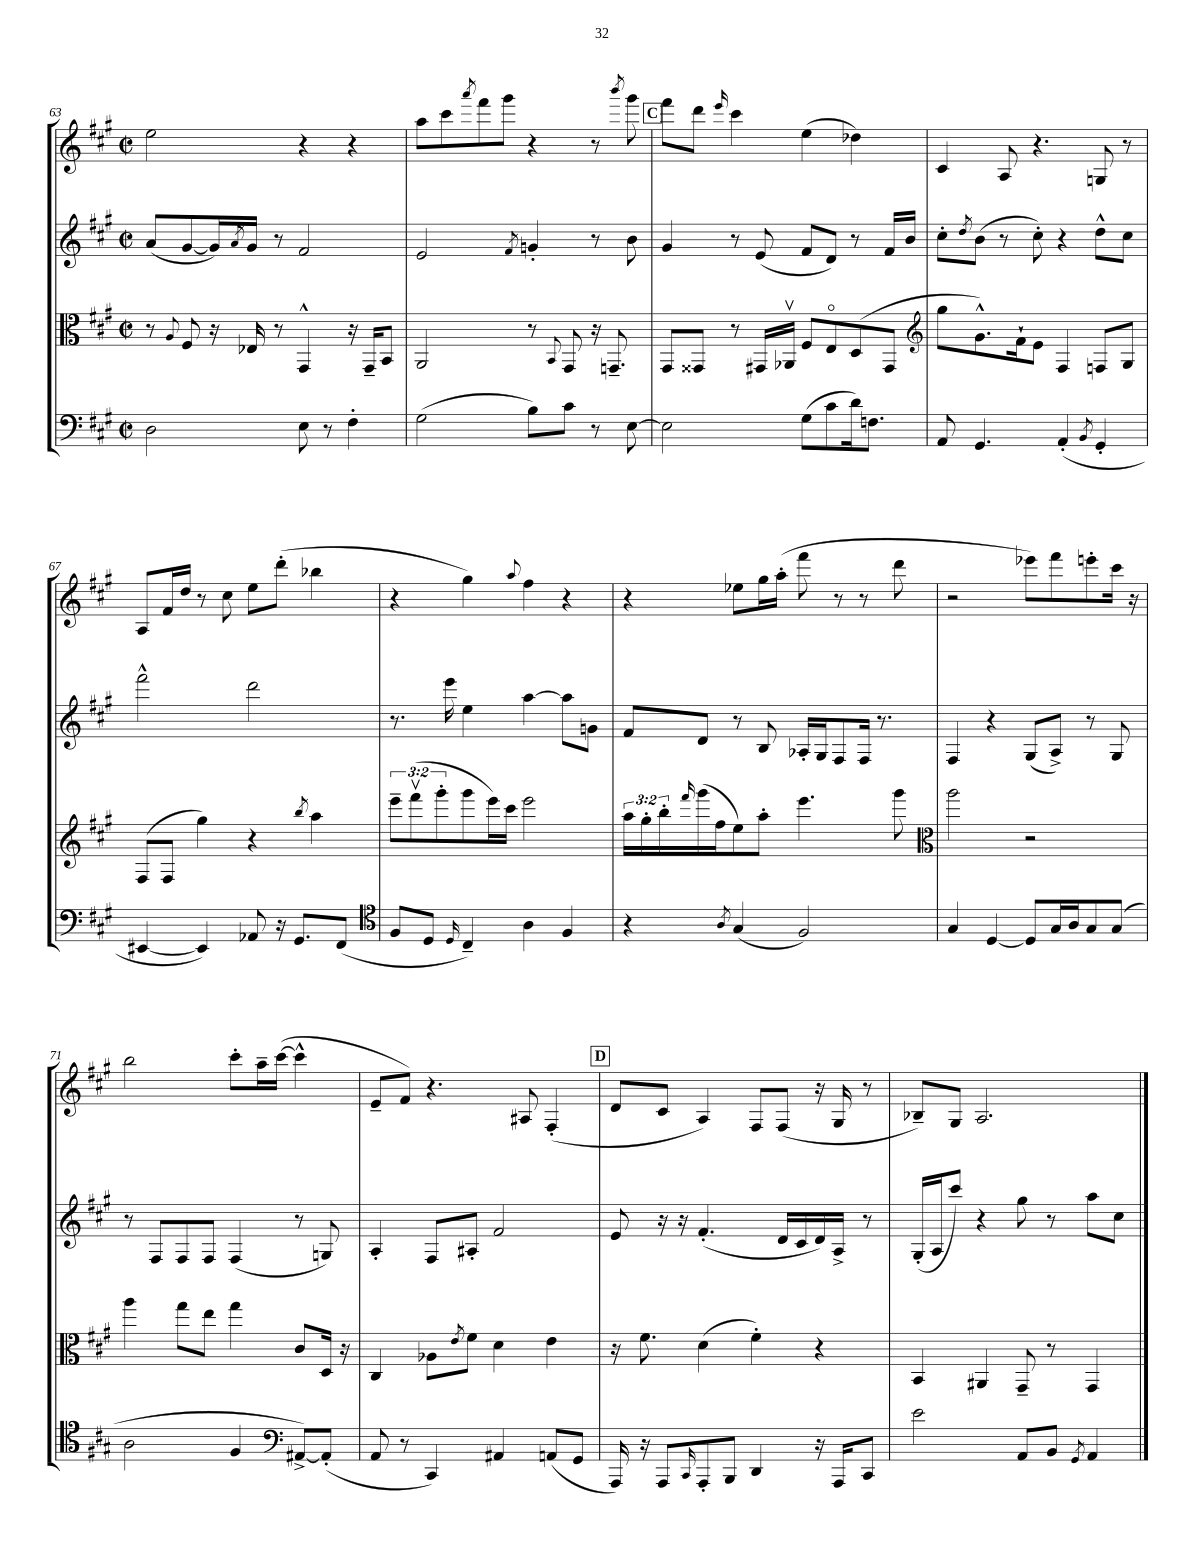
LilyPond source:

<<
\new StaffGroup <<
\new Staff = "s0" {
    \clef treble \key a \major \defaultTimeSignature \time 2/2
    e''2 r4 r4 |
    a''8 cis'''8 \acciaccatura { a'''8 } fis'''8 gis'''8 r4 r8 \acciaccatura { b'''8 } gis'''8 |
    \mark \markup { \box "C" } fis'''8 d'''8 \grace { e'''16 } cis'''4 e''4( des''4) |
    cis'4 a8 r4. g8 r8 |
    a8 fis'16 d''16 r8 cis''8 e''8 d'''8-.( bes''4 |
    r4 gis''4) \appoggiatura { a''8 } fis''4 r4 |
    r4 ees''8 gis''16 a''16-.( fis'''8 r8 r8 d'''8 |
    r2 ees'''8) fis'''8 e'''8-. cis'''16 r16 |
    b''2 cis'''8-. a''16-- cis'''16~( cis'''4-^ |
    e'8-- fis'8) r4. ais8 fis4-.( |
    \mark \markup { \box "D" } d'8 cis'8 a4) fis8 fis8( r16 gis16 r8 |
    bes8--) gis8 a2. \bar "|." |
}
\new Staff = "s1" {
    \clef treble \key a \major \defaultTimeSignature \time 2/2
    a'8( gis'8~ gis'16) \acciaccatura { a'8 } gis'16 r8 fis'2 |
    e'2 \acciaccatura { fis'8 } g'4-. r8 b'8 |
    \mark \markup { \box "C" } gis'4 r8 e'8( fis'8 d'8) r8 fis'16 b'16 |
    cis''8-. \acciaccatura { d''8 } b'8( r8 cis''8-.) r4 d''8-^ cis''8 |
    fis'''2-^ d'''2 |
    r8. e'''16 e''4 a''4~ a''8 g'8 |
    fis'8 d'8 r8 b8 aes16-. gis16 fis8 fis16 r8. |
    fis4 r4 gis8( a8->) r8 gis8 |
    r8 fis8 fis8 fis8 fis4( r8 g8) |
    a4-. fis8 ais8-. fis'2 |
    \mark \markup { \box "D" } e'8 r16 r16 fis'4.-.( d'16 cis'16 d'16) a16-> r8 |
    gis16-.( a16 cis'''8) r4 gis''8 r8 a''8 cis''8 \bar "|." |
}
\new Staff = "s2" {
    \clef alto \key a \major \defaultTimeSignature \time 2/2 \override Staff.TupletNumber.text = #tuplet-number::calc-fraction-text
    r8 \appoggiatura { a8 } fis8 r16 ees16 r8 gis,4-^ r16 gis,16-- b,8 |
    a,2 r8 \appoggiatura { b,8 } gis,8 r16 g,8.-- |
    \mark \markup { \box "C" } gis,8 gisis,8 r8 gis,16 aes,16\upbow fis8 e8\flageolet d8( gis,8 |
    \clef treble gis''8 gis'8.-^) fis'16-! e'8 fis4 f8 gis8 |
    fis8( fis8 gis''4) r4 \acciaccatura { b''8 } a''4 |
    \tuplet 3/2 { e'''8-- fis'''8\upbow( gis'''8-. } gis'''8 e'''16) cis'''16 e'''2 |
    \tuplet 3/2 { a''16 gis''16-. b''16-. } \grace { fis'''16 } gis'''16( fis''16 e''8) a''8-. e'''4. gis'''8 |
    \clef alto a''2 r2 |
    a''4 gis''8 e''8 gis''4 cis'8 d16 r16 |
    cis4 aes8 \acciaccatura { e'8 } fis'8 d'4 e'4 |
    \mark \markup { \box "D" } r16 fis'8. d'4( fis'4-.) r4 |
    b,4 ais,4 gis,8-- r8 gis,4 \bar "|." |
}
\new Staff = "s3" {
    \clef bass \key a \major \defaultTimeSignature \time 2/2
    d2 e8 r8 fis4-. |
    gis2( b8) cis'8 r8 e8~ |
    \mark \markup { \box "C" } e2 gis8( cis'8 d'16) f8. |
    a,8 gis,4. a,4-.( \acciaccatura { b,8 } gis,4-. |
    eis,4~ eis,4) aes,8 r16 gis,8. fis,8( |
    \clef tenor fis8 d8 \grace { d16 } cis4--) a4 fis4 |
    r4 \acciaccatura { a8 } gis4( fis2) |
    gis4 d4~ d8 gis16 a16 gis8 gis8( |
    a2 fis4 \clef bass ais,8~->) ais,8-.( |
    a,8 r8 cis,4) ais,4 a,8( gis,8 |
    \mark \markup { \box "D" } a,,16) r16 a,,8 \grace { cis,16 } a,,8-. b,,8 d,4 r16 a,,16 cis,8 |
    e'2 a,8 b,8 \acciaccatura { gis,8 } a,4 \bar "|." |
}
>>
>>
\layout { \context { \Score currentBarNumber = #63 } }
